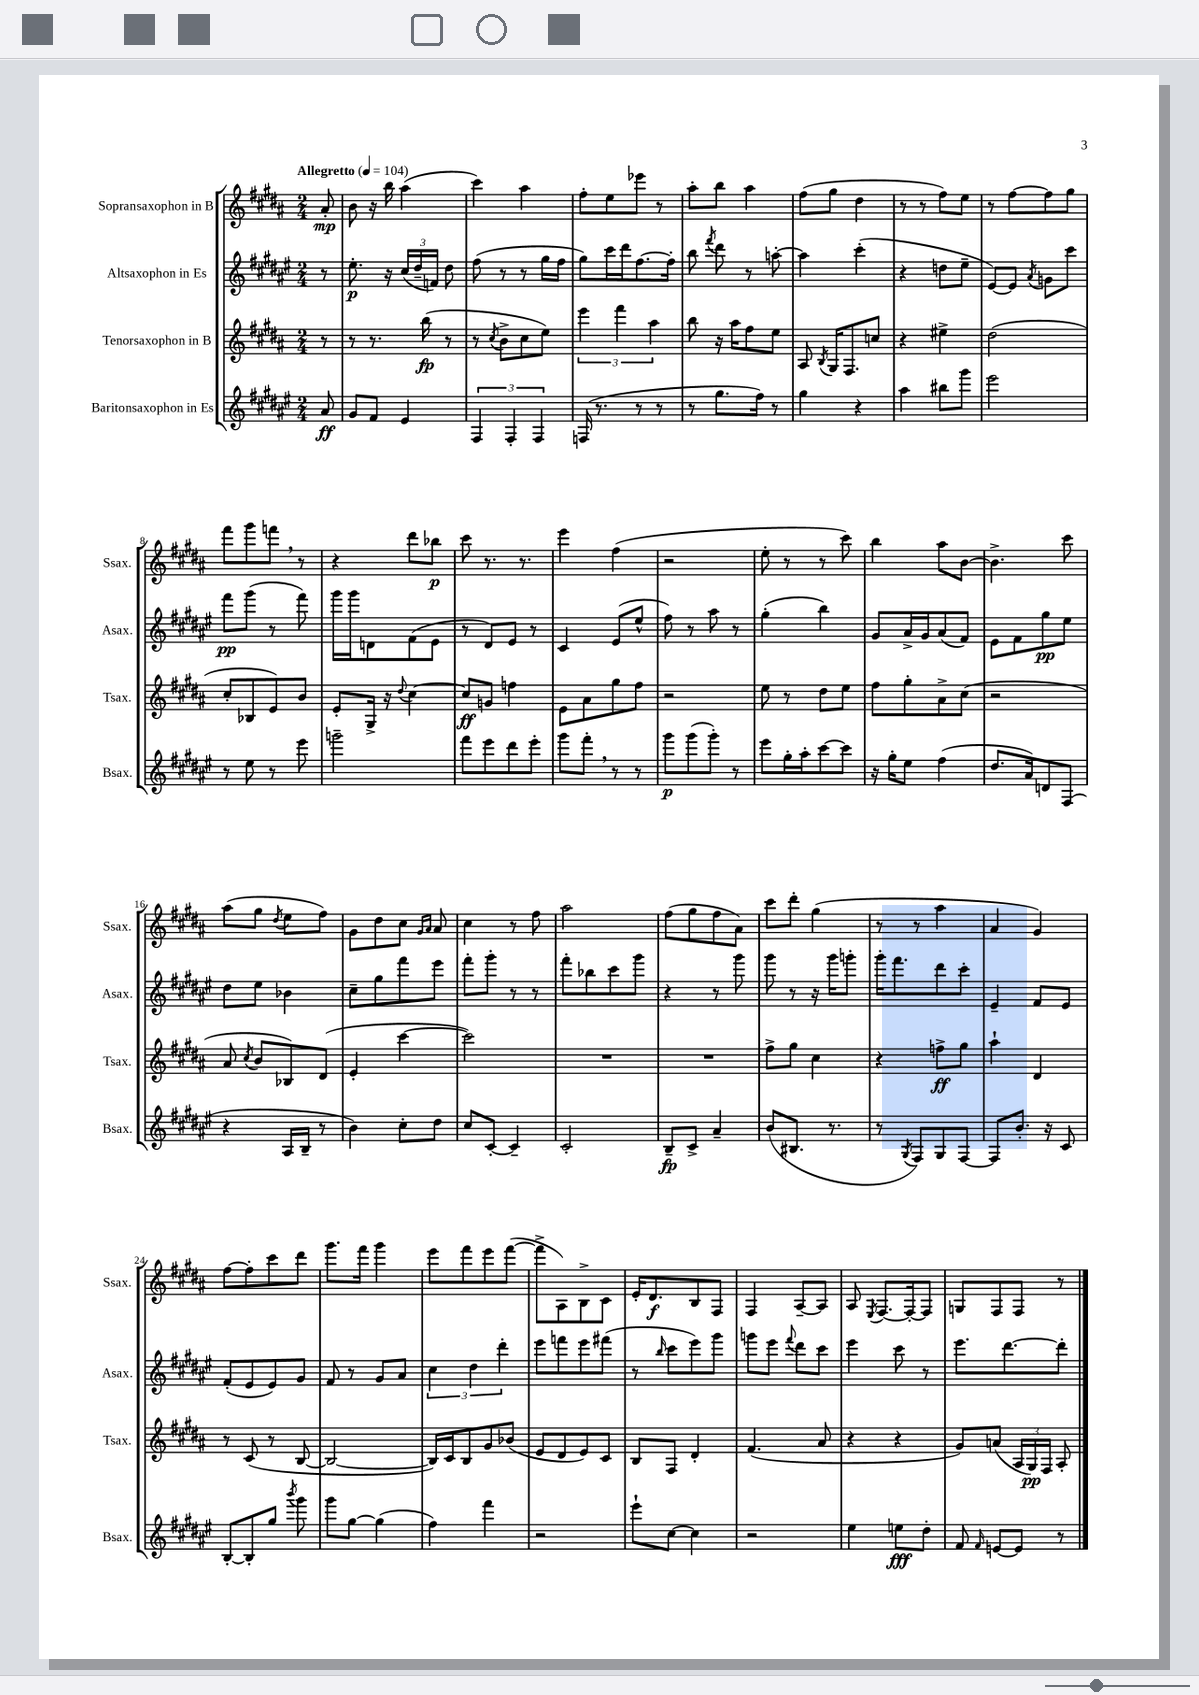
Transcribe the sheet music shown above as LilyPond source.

<<
\new StaffGroup <<
\new Staff = "s0" \with { instrumentName = "Sopransaxophon in B" shortInstrumentName = "Ssax." } {
    \clef treble \key b \major \numericTimeSignature \time 2/4 \partial 8 \tempo "Allegretto" 4 = 104
    \autoBeamOff ais'8-.\mp |
    b'8 r16 b''16 ais''4( |
    cis'''4) ais''4 |
    fis''8[-. e''8 ees'''8] r8 |
    ais''8[-. b''8] ais''4 |
    fis''8[( gis''8] dis''4 |
    r8 r8 fis''8[) e''8] |
    r8 fis''8[~ fis''8 gis''8] |
    fis'''8[ gis'''8 f'''8] \breathe r8 |
    r4 dis'''8[ bes''8]\p |
    cis'''8 r8. r8. |
    e'''4 fis''4( |
    r2 |
    e''8-. r8 r8 cis'''8) |
    b''4 ais''8[ b'8]~ |
    b'4.-> cis'''8 |
    ais''8[( gis''8] \acciaccatura { dis''8 } e''8[ fis''8]) |
    gis'8[ dis''8 cis''8] \grace { gis'16[ ais'16] } ais'8 |
    cis''4 r8 fis''8 |
    ais''2 |
    fis''8[( gis''8 fis''8 ais'8]) |
    cis'''8[ dis'''8]-. gis''4( |
    r8 r8 ais''4 |
    ais'4 gis'4) |
    fis''8[~ fis''8-. cis'''8 dis'''8] |
    gis'''8.[ fis'''16] gis'''4 |
    e'''8[ fis'''8 e'''8 fis'''8]~( |
    fis'''8[-> ais8) b8-> cis'8] |
    e'16[-. dis'8.\f b8 fis8] |
    fis4 ais8[~-- ais8] |
    ais8 \acciaccatura { e8 } fis8.[~ fis16~-. fis8] |
    g8[ fis8 fis8] r8 \bar "|." |
}
\new Staff = "s1" \with { instrumentName = "Altsaxophon in Es" shortInstrumentName = "Asax." } {
    \clef treble \key fis \major \numericTimeSignature \time 2/4 \partial 8
    \autoBeamOff r8 |
    eis''8.-.\p r16 \tuplet 3/2 { cis''16[( dis''16-- f'16]) } dis''8 |
    fis''8( r8 r8 gis''16[ fis''16] |
    gis''8[) cis'''16 dis'''16 fis''8.~ fis''16]-. |
    b''8 \acciaccatura { fis'''8 } dis'''8 r8 a''8~-. |
    a''4 cis'''4-.( |
    r4 d''8[ eis''8]-- |
    eis'8[~) eis'8] \acciaccatura { ais'8 } g'8[ cis'''8] |
    fis'''8[\pp gis'''8]( r8 fis'''8) |
    gis'''16[ gis'''16 d'8 fis'8( eis'8] |
    r8 dis'8[) eis'8] r8 |
    cis'4 eis'8[( eis''8]-^ |
    fis''8) r8 ais''8 r8 |
    gis''4-.( b''4) |
    gis'8[ ais'16-> gis'16 ais'8( fis'8]) |
    eis'8[ fis'8 gis''8\pp eis''8] |
    dis''8[ eis''8] bes'4 |
    cis''8[-- gis''8 fis'''8 eis'''8] |
    fis'''8[-. gis'''8]-. r8 r8 |
    fis'''8[-. bes''8 cis'''8 gis'''8] |
    r4 r8 gis'''8 |
    gis'''8 r8 r16 gis'''16[ g'''8]-. |
    gis'''16[-. fis'''8. dis'''8 cis'''8]-. |
    eis'4-- fis'8[ eis'8] |
    fis'8[-.( eis'8 eis'8) gis'8] |
    fis'8 r8 gis'8[ ais'8] |
    \tuplet 3/2 { cis''4 dis''4 dis'''4-. } |
    eis'''8[ f'''8 eis'''8 fis'''8]( |
    r8 \grace { b''16 } cis'''8[ eis'''8) gis'''8] |
    g'''8[ eis'''8] \appoggiatura { fis'''8 } dis'''8[ cis'''8] |
    eis'''4 cis'''8 r8 |
    eis'''8.[ dis'''8.~ dis'''8]-. \bar "|." |
}
\new Staff = "s2" \with { instrumentName = "Tenorsaxophon in B" shortInstrumentName = "Tsax." } {
    \clef treble \key b \major \numericTimeSignature \time 2/4 \partial 8
    \autoBeamOff r8 |
    r8 r8. b''16\fp( r8 |
    r8 \acciaccatura { cis''8 } b'8[-> cis''8 e''8]) |
    \tuplet 3/2 { e'''4 fis'''4 ais''4 } |
    b''8 r16 ais''16[ fis''8 e''8] |
    ais8 \acciaccatura { b8 } gis16[ fis8. c''8] |
    r4 eis''4-> |
    dis''2( |
    cis''8[-. bes8 e'8) b'8] |
    e'8[-. gis16]-> r16 \appoggiatura { dis''8 } cis''4~ |
    cis''8[\ff g'8] f''4 |
    e'8[ ais'8 gis''8 fis''8] |
    r2 |
    e''8 r8 dis''8[ e''8] |
    fis''8[ gis''8-. ais'8-> cis''8]( |
    r2 |
    ais'8 \acciaccatura { cis''8 } b'8[ bes8) dis'8]( |
    e'4-. cis'''4~ |
    cis'''2) |
    R2 |
    R2 |
    fis''8[-> gis''8] cis''4 |
    r4 f''8[->\ff gis''8] |
    ais''4-! dis'4 |
    r8 cis'8( r8 b8~ |
    b2~ |
    b16[) cis'16 b8 gis'8 bes'8]( |
    e'8[ dis'8 e'8) cis'8] |
    b8[ fis8] dis'4-. |
    fis'4.( ais'8 |
    r4 r4 |
    gis'8[) a'8]( \tuplet 3/2 { ais16[ gis16\pp) fis16] } ais8-. \bar "|." |
}
\new Staff = "s3" \with { instrumentName = "Baritonsaxophon in Es" shortInstrumentName = "Bsax." } {
    \clef treble \key fis \major \numericTimeSignature \time 2/4 \partial 8
    \autoBeamOff ais'8\ff |
    gis'8[ fis'8] eis'4 |
    \tuplet 3/2 { fis4 fis4-. fis4 } |
    f16( r8. r8 r8 |
    r8 gis''8.[ fis''16]) r8 |
    gis''4 r4 |
    ais''4 bis''8[ gis'''8] |
    eis'''2 |
    r8 eis''8 r8 eis'''8 |
    g'''2-- |
    fis'''8[ eis'''8 dis'''8 eis'''8]-. |
    gis'''8[ fis'''8]-. \breathe r8 r8 |
    gis'''8[\p gis'''8( gis'''8]-.) r8 |
    eis'''8[ gis''16-. ais''16-. cis'''8~ cis'''8] |
    r16 gis''16[-. eis''8] fis''4( |
    dis''8.[ ais'16) d'8 fis8]( |
    r4 ais16[ b16]-- r8 |
    b'4) cis''8[-. dis''8] |
    cis''8[ cis'8]~-. cis'4-- |
    cis'2-. |
    b8[--\fp cis'8]-> ais'4-- |
    b'8[( bis8.] r8. |
    r8 \acciaccatura { gis8 } fis8[) gis8 fis8]~ |
    fis8[ b'8.]-. r16 cis'8 |
    b8[~-. b8-. gis''8] \acciaccatura { b'''8 } gis'''8 |
    gis'''8[ gis''8]~ gis''4( |
    fis''4) fis'''4 |
    r2 |
    eis'''8[-! cis''8]~ cis''4 |
    r2 |
    eis''4 e''8[\fff dis''8]-. |
    fis'8 \grace { fis'16 } e'8[~ e'8] r8 \bar "|." |
}
>>
>>
